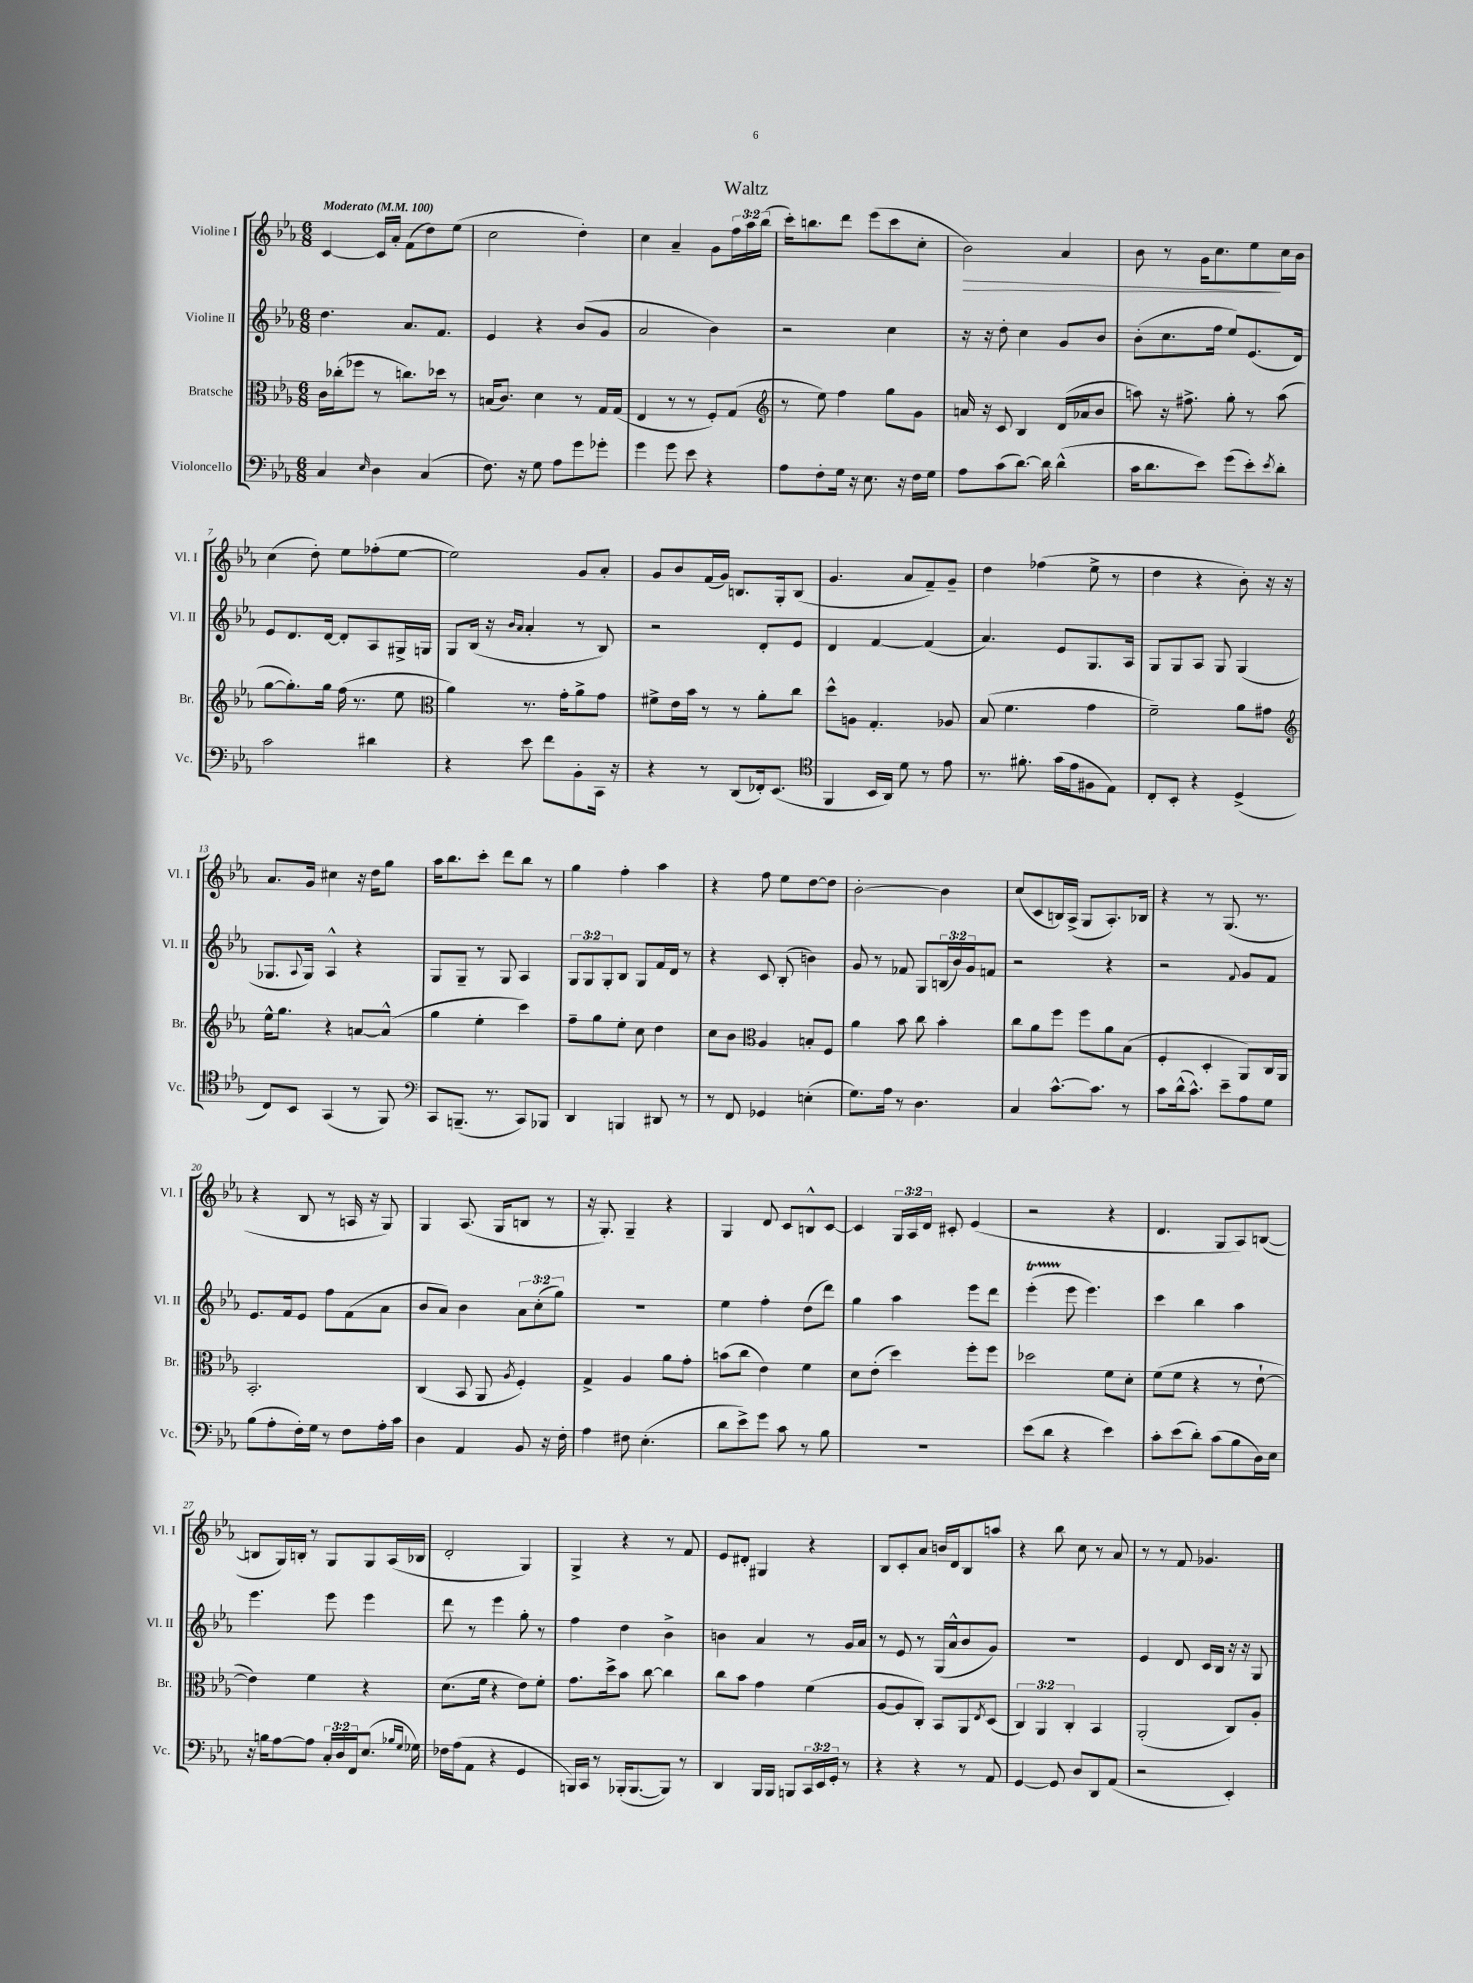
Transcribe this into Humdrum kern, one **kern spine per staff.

**kern	**kern	**kern	**kern	**dynam
*part4	*part3	*part2	*part1	*part1
*staff4	*staff3	*staff2	*staff1	*staff1
*I"Violoncello	*I"Bratsche	*I"Violine II	*I"Violine I	*
*I'Vc.	*I'Br.	*I'Vl. II	*I'Vl. I	*
*clefF4	*clefC3	*clefG2	*clefG2	*
*k[b-e-a-]	*k[b-e-a-]	*k[b-e-a-]	*k[b-e-a-]	*
*M6/8	*M6/8	*M6/8	*M6/8	*
*MM100	*MM100	*MM100	*MM100	*
=1	=1	=1	=1	=1
!	!	!	!LO:TX:a:B:t=Moderato	!
4C/	16c\LL	4.dd\	[4c/	.
.	(16cc-X'\J	.	.	.
.	8ff-X\J	.	.	.
16qqE-/	.	.	.	.
4D\	8r	.	16c/LL]	.
.	.	.	16a-'/JJ	.
.	8.ccn\L)	8.a-/L	(8f\L	.
(4C/	.	.	8dd\)	.
.	16dd-X\Jk	8.f/J	.	.
.	8r	.	(8ee-\J	.
=2	=2	=2	=2	=2
8.F\)	(16Bn/KL	4e-/	2cc\	.
.	8.c/J)	.	.	.
16r	.	.	.	.
8G\	4d\	4r	.	.
8A-\L	.	.	.	.
8g\	8r	(8b-/L	4dd'\)	.
8g-X'\J	16G/LL	8g/J	.	.
.	(16G/JJ	.	.	.
=3	=3	=3	=3	=3
4g\	4E-/	2a-/	4cc\	.
8g\	8r	.	4a-~/	.
8e-\	8r	.	.	.
4r	8F'/L)	4b-\)	8g\L	.
.	(8G/J	.	24ff\L	.
.	.	.	24aa-\	.
.	.	.	(24bb-\JJ	.
=4	=4	=4	=4	=4
*	*clefG2	*	*	*
8A-\L	8r	2r	16ccc'\KL)	.
.	.	.	8.bbn\	.
8F'\	8ee-\)	.	.	.
16G\Jk	4ff\	.	8ddd\J	.
16r	.	.	.	.
8.E-\	.	.	(8eee-\L	.
.	8gg\L	4cc\	8ccc\	.
16r	.	.	.	.
16F\LL	8g\J	.	8cc'\J	.
16G\JJ	.	.	.	.
=5	=5	=5	=5	=5
!	!	!	!	!LO:HP:b
8A-\L	16an/	16r	2b-\)	>
.	16r	16r	.	.
(8c\	8c/	8dd'\	.	.
[8.d\J)	4B-/	4cc\	.	.
16d\]	.	.	.	.
(4d^^\	(16d/LL	8g/L	4a-/	.
.	16a-X/J	.	.	.
.	8b-/J	8b-/J	.	.
=6	=6	=6	=6	=6
16c\KL	8aan\)	(8b-'\L	8b-\	.
8.d\	.	.	.	.
.	16r	8.cc\	8r	.
.	8.ff#X^\	.	.	.
8e-\J)	.	.	16g\KL	.
.	.	16ff\Jk	8.cc\	.
(8g\L	8gg'\	8ee-/L)	.	.
8e-'\)	8r	(8.e-/	8ee-\	.
8qe-/	.	.	.	.
8d'\J	(8aa\	.	16cc\L	]
.	.	16d/Jk)	16b-\JJ	.
!!LO:LB:g=z
=7	=7	=7	=7	=7
2c\	[8gg\L	8e-/L	(4cc\	.
.	8.gg'\])	8.d/	.	.
.	.	.	8dd'\)	.
.	16gg\Jk	[16d/Jk	.	.
.	(16ff\	8d'/L]	8ee-\L	.
.	8.r	.	.	.
4d#X\	.	8A-/	(8ff-X'\	.
.	8ee-\	16G#X^/L	[8ee-\J	.
.	.	16Gn/JJ	.	.
=8	=8	=8	=8	=8
*	*clefC3	*	*	*
4r	4a-\)	8G/L	2ee-\])	.
.	.	(16B-/Jk	.	.
.	.	16r	.	.
.	.	16qqb-/LL	.	.
.	.	16qqa-/JJ	.	.
8e-\	8.r	4a-'/	.	.
8f\L	.	.	.	.
.	16g'\KL	.	.	.
8BB-'\	8a-^\	8r	8g/L	.
16CC\Jk	8g\J	8B-/)	8a-'/J	.
16r	.	.	.	.
=9	=9	=9	=9	=9
4r	8f#X^\L	2r	8g/L	.
.	16e-\L	.	8b-/	.
.	16b-\JJ	.	.	.
8r	8r	.	(16f/L	.
.	.	.	16g/JJ)	.
(8DD/L	8r	.	8.Bn/L	.
16FF-X'/k)	8a-'\L	8d'/L	.	.
(8.EE-/J	.	.	16G'/k	.
.	8cc\J	8e-/J	(8B/J	.
=10	=10	=10	=10	=10
*clefC4	*	*	*	*
4FF/	8dd^^\L	4d/	4.g/	.
.	8An\J	.	.	.
16BB-/LL	4.G'/	[4f/	.	.
16AA-/JJ)	.	.	.	.
8d\	.	.	8a-/L	.
8r	.	(4f/]	8f~/)	.
8e-\	8A-X/	.	8g~/J	.
=11	=11	=11	=11	=11
8.r	(8B-/	4.a-/)	4dd\	.
.	4.f\	.	.	.
8.f#X'\	.	.	.	.
.	.	.	(4ff-X\	.
(16g\LL	.	8e-/L	.	.
16e-\J	.	.	.	.
8F#X\	4g\	8.G/	8ee-^\	.
8E-\J)	.	.	8r	.
.	.	16A-/Jk	.	.
=12	=12	=12	=12	=12
8C'/L	2f~\)	8G/L	4dd\	.
8BB-'/J	.	8G/	.	.
4r	.	8A-/J	4r	.
.	.	8G/	.	.
(4D^/	8a-\L	(4G/	8b-'\)	.
.	8g#X\J	.	16r	.
.	.	.	16r	.
!!LO:LB:g=z
=13	=13	=13	=13	=13
*	*clefG2	*	*	*
8C/L)	16ee-^^\KL	8.G-X/L	8.a-/L	.
.	8.gg\J	.	.	.
8BB-/J	.	.	.	.
.	.	8qqA-/	.	.
.	.	16G-/Jk)	16g/Jk	.
(4GG/	4r	4A-^^/	4cc#X\	.
8r	[8an/L	4r	16r	.
.	.	.	16dd\KL	.
8FF/)	(8a^^/J]	.	8gg\J	.
=14	=14	=14	=14	=14
*clefF4	*	*	*	*
8CC/L	4gg\	8G/L	16aa-\KL	.
.	.	.	8.bb-\	.
(8.BBBn~/J	.	8G~/J	.	.
.	4ee-'\	8r	8ccc'\J	.
8.r	.	.	.	.
.	.	8G/	8ddd\L	.
8CC/L)	4ccc\)	4A-/	8bb-\J	.
8BBB-X/J	.	.	8r	.
=15	=15	=15	=15	=15
4DD/	8ff~\L	12G/L	4gg\	.
.	.	12G/	.	.
.	8gg\	.	.	.
.	.	12G'/	.	.
4BBBn/	8ee-'\J	8B-/J	4ff'\	.
.	8cc\	8G/L	.	.
8DD#X/	4dd\	16f/L	4aa-\	.
.	.	16d/JJ	.	.
8r	.	8r	.	.
=16	=16	=16	=16	=16
8r	8cc\L	4r	4r	.
8FF/	8b-\J	.	.	.
*	*clefC3	*	*	*
4GG-X/	4A-/	8c/	8ff\	.
.	.	(8B-'/	8ee-\L	.
(4En'\	8Bn'/L	4bn\)	[8dd\	.
.	8F/J	.	8dd\J]	.
=17	=17	=17	=17	=17
8.G\L)	4a-\	8g/	[2b-'\	.
.	.	8r	.	.
16A-\Jk	.	.	.	.
8r	8b-\	8f-X/	.	.
4.D\	8cc\	8G/L	.	.
.	4b-'\	(24Bn/L	4b-\]	.
.	.	24b-/)	.	.
.	.	24g/J	.	.
.	.	8fn/J	.	.
=18	=18	=18	=18	=18
4C/	8cc\L	2r	(8cc/L	.
.	8a-\	.	8c/	.
[8.c^^\L	8ff\J	.	16Bn/L)	.
.	.	.	(16A-^/JJ	.
.	8ff\L	.	8G/L	.
8.c\J]	.	.	.	.
.	8a-\	4r	8.A-'/)	.
8r	(8B-\J	.	.	.
.	.	.	16B-X/Jk	.
=19	=19	=19	=19	=19
8c\L	4F'/	2r	4r	.
(16d^^\k	.	.	.	.
8.c^^\J)	.	.	.	.
.	4D'/	.	8r	.
8e-~\L	.	.	(8.G/	.
.	.	8qqf/	.	.
8A-\	8AA-/L)	8g/L	.	.
.	.	.	8.r	.
8G\J	16C/L	8f/J	.	.
.	16AA-/JJ	.	.	.
!!LO:LB:g=z
=20	=20	=20	=20	=20
(8B-\L	2.BB-'/	8.e-/L	4r	.
8A-'\	.	.	.	.
.	.	16f/k	.	.
16F'\L)	.	8e-/J	8B-/	.
16G\JJ	.	.	.	.
8r	.	8ff\L	8r	.
8F\L	.	(8f\	16An/	.
.	.	.	16r	.
16A-'\L	.	8a-\J	8G/)	.
16c\JJ	.	.	.	.
=21	=21	=21	=21	=21
4D\	(4C/	8b-/L	4G/	.
.	.	8a-/J)	.	.
4AA-/	8BB-/	4b-\	(8.A-/	.
.	8AA-/	.	.	.
.	.	.	16G/KL	.
.	8qA-/	.	.	.
8BB-/	4F'/)	12a-\L	8Bn/J	.
.	.	(12cc'\	.	.
16r	.	.	8r	.
.	.	12gg\J)	.	.
16F'\	.	.	.	.
=22	=22	=22	=22	=22
4A-\	4G^/	2.r	16r	.
.	.	.	8.G'/)	.
8F#X\	4A-/	.	4G~/	.
(4.E-'\	.	.	.	.
.	8a-\L	.	4r	.
.	8g'\J	.	.	.
=23	=23	=23	=23	=23
8d\L	(8bn\L	4ee-\	4G/	.
8e-^\)	8cc\J	.	.	.
8g\J	4e-\)	4ff'\	8d/	.
8c\	.	.	8c/L	.
8r	4f\	(8dd\L	8Bn^^/	.
8B-\	.	8ddd\J)	[8c/J	.
=24	=24	=24	=24	=24
2.r	8d\L	4gg\	4c/]	.
.	(8e-'\J	.	.	.
.	4dd\)	4aa-\	24G/LL	.
.	.	.	24A-/	.
.	.	.	24d/JJ	.
.	.	.	8c#X'/	.
.	8ff'\L	8eee-\L	(4e-/	.
.	8ff\J	8ddd\J	.	.
=25	=25	=25	=25	=25
(8e-\L	2dd-X\	(4eee-T'\	2r	.
8d\J	.	.	.	.
4r	.	8eee-\	.	.
.	.	4.eee-\)	.	.
4e-\)	8f\L	.	4r	.
.	8d'\J	.	.	.
=26	=26	=26	=26	=26
8c'\L	(8f\L	4ccc\	4.d/	.
(8e-\	8f\J	.	.	.
8d'\J)	4r	4bb-\	.	.
(8c\L	.	.	8G/L	.
8B-\	8r	4aa-\	8A-/)	.
16D\L)	[8e-`\	.	([8Bn/J	.
16E-\JJ	.	.	.	.
!!LO:LB:g=z
=27	=27	=27	=27	=27
16r	4e-\])	4.eee-\	8Bn/L]	.
16Bn\KL	.	.	.	.
[8A-\	.	.	16G/L)	.
.	.	.	16Bn'/JJ	.
8A-\J]	4f\	.	8r	.
24C'/LL	.	8eee-\	8G/L	.
24D/	.	.	.	.
24FF/J	.	.	.	.
(8.E-/J	4r	4eee-\	8G/	.
.	.	.	(16A-/L	.
16qqB-X/LL	.	.	.	.
16qqG/JJ	.	.	.	.
16G-X\)	.	.	16B-X/JJ	.
=28	=28	=28	=28	=28
16F-X\LL	(8.d\L	8ddd\	2d'/	.
(16A-\J	.	.	.	.
8AA-\J	.	8r	.	.
.	16f\Jk	.	.	.
4r	4r	4eee-\	.	.
4GG/	8e-\L)	8gg'\	4G/)	.
.	8f'\J	8r	.	.
=29	=29	=29	=29	=29
16BBBn/LL)	8.g\L	4ff\	4G^/	.
16CC/JJ	.	.	.	.
8r	.	.	.	.
.	16dd^\k	.	.	.
(16BBB-X'/KL	8b-\J	4dd\	4r	.
[8.BBB-/	.	.	.	.
.	[8cc\	.	.	.
8BBB-/J])	4cc\]	4b-^\	8r	.
8r	.	.	8f/	.
=30	=30	=30	=30	=30
4DD/	8cc\L	4bn\	8e-/L	.
.	8b-\J	.	8d#X'/J	.
16BBB-/LL	4g\	4a-/	4G#X/	.
16BBB-/JJ	.	.	.	.
8BBBn/L	.	.	.	.
24CC/L	(4f\	8r	4r	.
24EE-/	.	.	.	.
24GG'/JJ	.	.	.	.
8r	.	16g/LL	.	.
.	.	16a-/JJ	.	.
=31	=31	=31	=31	=31
4r	[8A-/L	8r	8B-/L	.
.	8A-/]	8e-/	8c'/	.
4r	8C'/J)	8r	8a-/J	.
.	8BB-/L	(16G/LL	16bn/LL	.
.	.	16a-^^/J	16d/J	.
8r	8AA-/	8b-/	8B-/	.
.	8qE-/	.	.	.
8AA-/	(8D/J	8g/J)	8aan/J	.
=32	=32	=32	=32	=32
[4GG/	6C/)	2.r	4r	.
.	6AA-/	.	.	.
8GG/]	.	.	8bb-\	.
.	6C'/	.	.	.
8D/L	.	.	8cc\	.
8DD/	4BB-/	.	8r	.
(8AA-/J	.	.	8a-/	.
=33	=33	=33	=33	=33
2r	(2AA-'/	4e-/	8r	.
.	.	.	8r	.
.	.	8d/	8f/	.
.	.	16c/LL	4.g-X/	.
.	.	16B-/JJ	.	.
4EE-'/)	8C/L)	16r	.	.
.	.	16r	.	.
.	8A-'/J	8G/	.	.
==	==	==	==	==
*-	*-	*-	*-	*-
